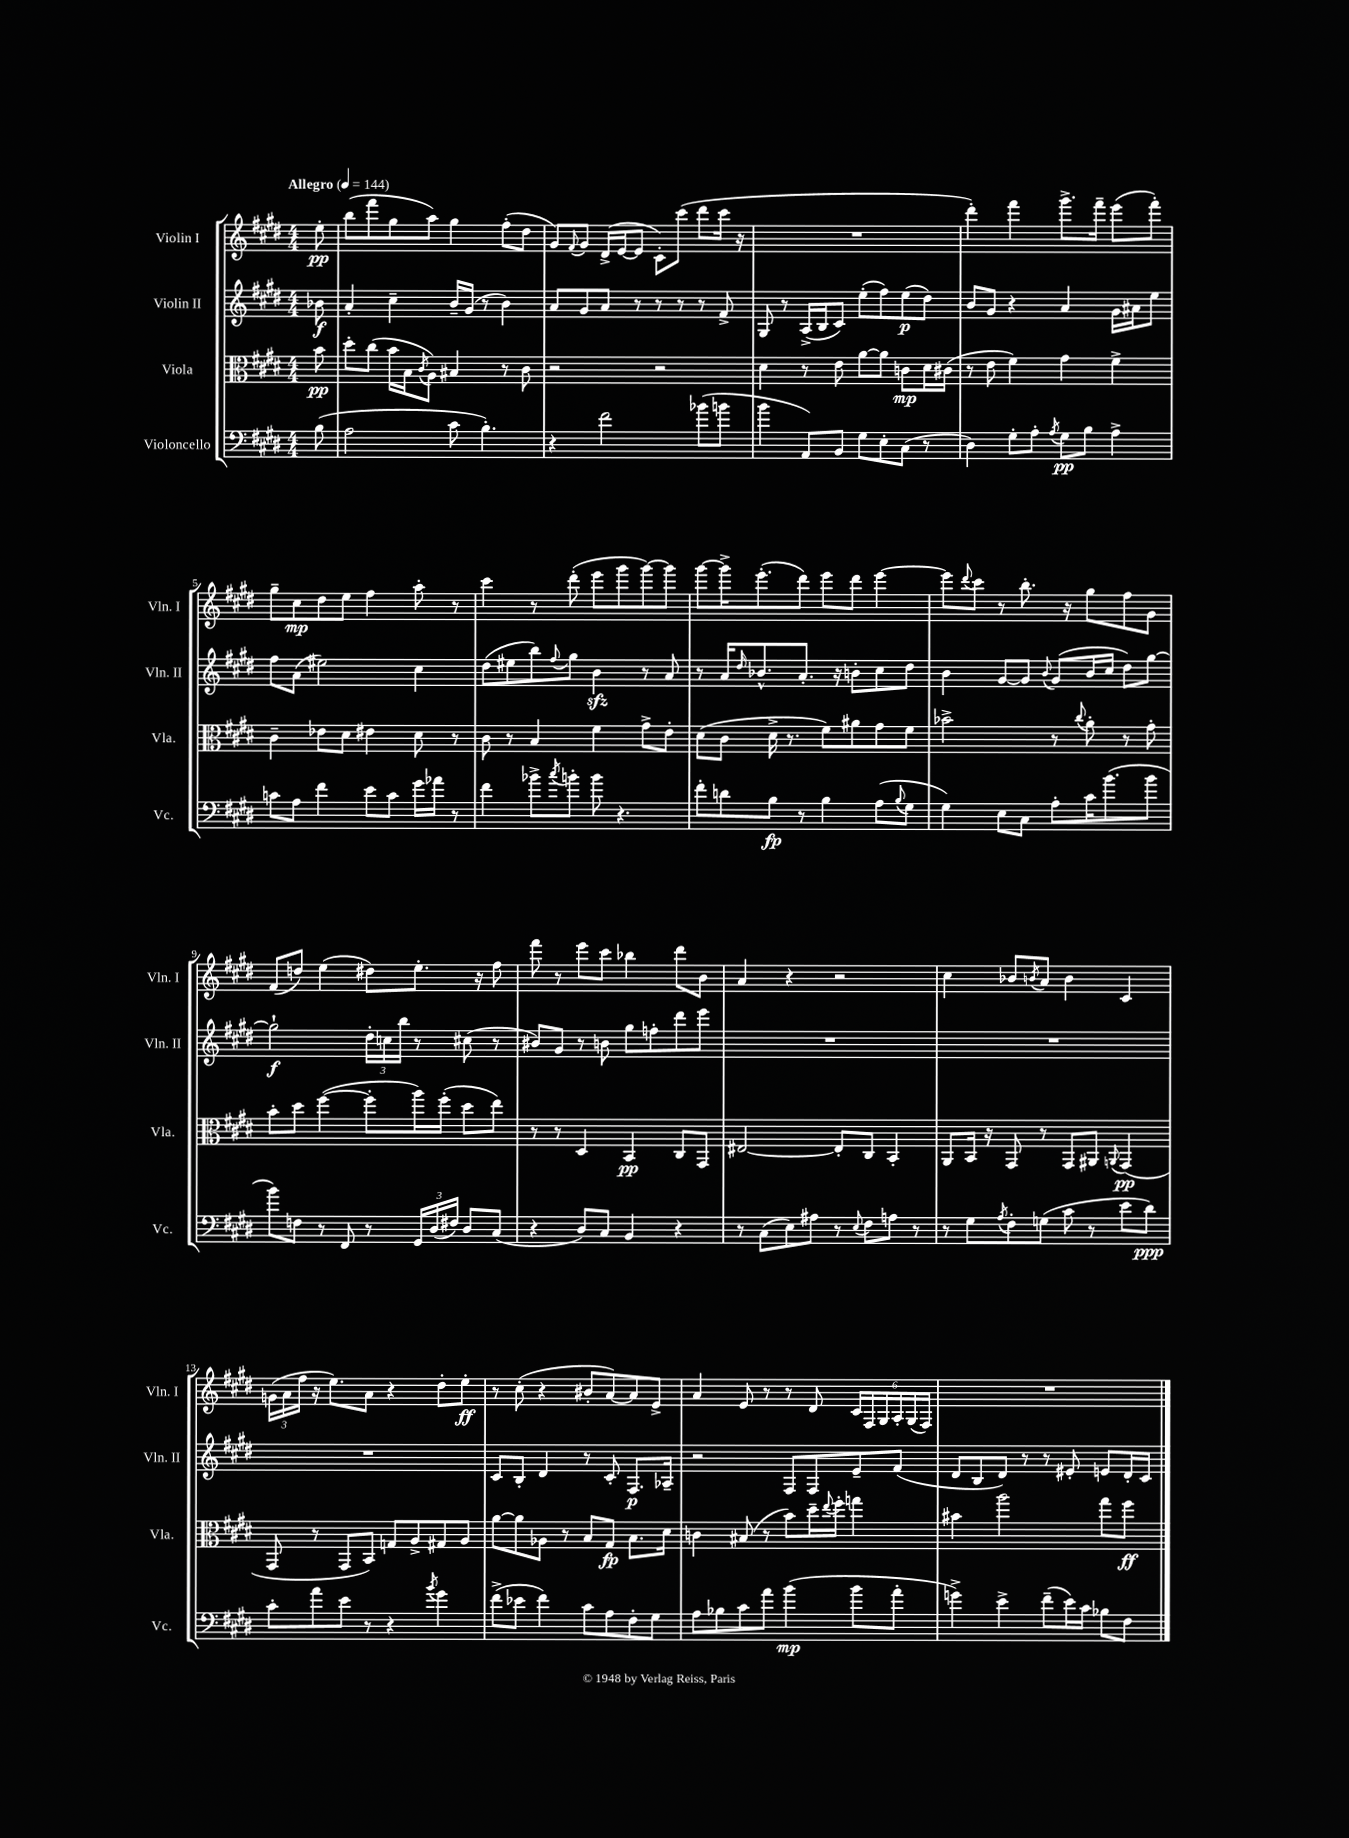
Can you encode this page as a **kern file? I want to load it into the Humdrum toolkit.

**kern	**dynam	**kern	**dynam	**kern	**dynam	**kern	**dynam
*part4	*part4	*part3	*part3	*part2	*part2	*part1	*part1
*staff4	*staff4	*staff3	*staff3	*staff2	*staff2	*staff1	*staff1
*I"Violoncello	*	*I"Viola	*	*I"Violin II	*	*I"Violin I	*
*I'Vc.	*	*I'Vla.	*	*I'Vln. II	*	*I'Vln. I	*
*clefF4	*	*clefC3	*	*clefG2	*	*clefG2	*
*k[f#c#g#d#]	*	*k[f#c#g#d#]	*	*k[f#c#g#d#]	*	*k[f#c#g#d#]	*
*M4/4	*	*M4/4	*	*M4/4	*	*M4/4	*
*MM144	*	*MM144	*	*MM144	*	*MM144	*
=	=	=	=	=	=	=	=
!	!	!	!	!	!	!LO:TX:a:B:t=Allegro	!
(8B\	.	8b\	pp	8b-X\	f	8ee'\	pp
=1	=1	=1	=1	=1	=1	=1	=1
2A\	.	8dd#'\L	.	4a'/	.	(8bb\L	.
.	.	(8cc#\J	.	.	.	8fff#\	.
.	.	16b\LL	.	4cc#~\	.	8gg#\	.
.	.	16B\J	.	.	.	.	.
.	.	8qc#/	.	.	.	.	.
.	.	8A\J)	.	.	.	8aa\J)	.
8c#\	.	4B#X/	.	16b~/LL	.	4gg#\	.
.	.	.	.	(16g#/JJ	.	.	.
4.B'\)	.	.	.	8r	.	.	.
.	.	8r	.	4b\)	.	(8ff#'\L	.
.	.	8c#\	.	.	.	8dd#\J	.
=2	=2	=2	=2	=2	=2	=2	=2
4r	.	2r	.	8a/L	.	8g#/L)	.
.	.	.	.	.	.	8qqf#/	.
.	.	.	.	8g#/	.	8g#/J	.
2f#\	.	.	.	8a/J	.	(16d#^/LL	.
.	.	.	.	.	.	[16e/J	.
.	.	.	.	8r	.	8e/J]	.
.	.	2r	.	8r	.	8c#'\L)	.
.	.	.	.	8r	.	(8ccc#\J	.
(8b-X\L	.	.	.	8r	.	8ddd#\L	.
8bn\J	.	.	.	8f#^/	.	16ccc#\Jk	.
.	.	.	.	.	.	16r	.
=3	=3	=3	=3	=3	=3	=3	=3
4b\	.	4d#\	.	8G#/	.	1r	.
.	.	.	.	8r	.	.	.
8AA/L)	.	8r	.	(16A^/LL	.	.	.
.	.	.	.	16B/J	.	.	.
8BB/J	.	8e\	.	8c#/J)	.	.	.
8G#\L	.	[8a\L	.	(8ee'\L	.	.	.
8E'\	.	8a\J]	.	8ff#\)	.	.	.
(8C#\J	.	8cn\L	mp	(8ee\	p	.	.
8r	.	16d#\L	.	8dd#\J)	.	.	.
.	.	(16c#X\JJ	.	.	.	.	.
=4	=4	=4	=4	=4	=4	=4	=4
4D#\)	.	8r	.	8b/L	.	4ddd#'\)	.
.	.	8e\	.	8g#/J	.	.	.
8G#'\L	.	4f#\)	.	4r	.	4fff#\	.
8A'\J	.	.	.	.	.	.	.
8qA/	.	.	.	.	.	.	.
8G#\L	pp	4g#\	.	4a/	.	8.ggg#^\L	.
8B\J	.	.	.	.	.	.	.
.	.	.	.	.	.	16fff#~\Jk	.
4A^\	.	4f#^\	.	16g#\LL	.	(8eee\L	.
.	.	.	.	16a#X\J	.	.	.
.	.	.	.	8ee\J	.	8fff#'\J)	.
!!LO:LB:g=z
=5	=5	=5	=5	=5	=5	=5	=5
8cn\L	.	4c#~\	.	8ff#\L	.	8gg#~\L	.
8A\J	.	.	.	(8a\J	.	8cc#\	mp
4f#\	.	8e-X\L	.	2ee#X\)	.	8dd#\	.
.	.	8d#\J	.	.	.	8ee\J	.
8e\L	.	4e#X\	.	.	.	4ff#\	.
8c\J	.	.	.	.	.	.	.
16g#\LL	.	8d#\	.	4cc#\	.	8aa'\	.
16a-X\JJ	.	.	.	.	.	.	.
8r	.	8r	.	.	.	8r	.
=6	=6	=6	=6	=6	=6	=6	=6
4f#\	.	8c#\	.	(8dd#\L	.	4ccc#\	.
.	.	8r	.	8ee#X\	.	.	.
8b-X^\L	.	4B/	.	8bb\)	.	8r	.
8qcc#/	.	.	.	8qqff#/	.	.	.
8bn'\J	.	.	.	8gg#\J	.	(8ddd#'\	.
8b\	.	4f#\	.	4bzz\	.	8eee\L	.
4.r	.	.	.	.	.	8ggg#\	.
.	.	8g#^\L	.	8r	.	[8ggg#\)	.
.	.	8e'\J	.	8a/	.	8ggg#\J]	.
=7	=7	=7	=7	=7	=7	=7	=7
8f#'\L	.	(8d#\L	.	8r	.	[8ggg#\L	.
8dn\	.	8c#\J	.	16a/KL	.	16ggg#^\K]	.
.	.	.	.	16qqdd#/	.	.	.
.	.	.	.	8.b-X^^/	.	(8.eee'\	.
8B\J	fp	16d#^\	.	.	.	.	.
.	.	8.r	.	.	.	.	.
8r	.	.	.	8.a'/J	.	8ddd#\J)	.
4B\	.	8f#\L)	.	.	.	8eee\L	.
.	.	.	.	16r	.	.	.
.	.	8a#X\	.	8bn'\L	.	8ddd#\J	.
(8A\L	.	8g#\	.	8cc#\	.	[4eee\	.
8qqB/	.	.	.	.	.	.	.
8G#\J	.	8f#\J	.	8dd#\J	.	.	.
=8	=8	=8	=8	=8	=8	=8	=8
4G#\)	.	2b-X^\	.	4b\	.	8eee\L]	.
.	.	.	.	.	.	8qqddd#/	.
.	.	.	.	.	.	8ccc#\J	.
8E\L	.	.	.	[8g#/L	.	8r	.
8C#\J	.	.	.	8g#/J]	.	8.bb'\	.
.	.	.	.	8qqb/	.	.	.
8A'\L	.	8r	.	(8g#/L	.	.	.
.	.	.	.	.	.	16r	.
.	.	8qqcc#/	.	.	.	.	.
16c#\K	.	8a'\	.	16b/L	.	8gg#\L	.
(8.b\	.	.	.	16cc#/JJ	.	.	.
.	.	8r	.	8dd#\L)	.	8ff#\	.
8b\J	.	8g#'\	.	[8gg#\J	.	8g#\J	.
!!LO:LB:g=z
=9	=9	=9	=9	=9	=9	=9	=9
8b\L)	.	8b'\L	.	2gg#`\]	f	(8f#/L	.
8Fn\J	.	8dd#\J	.	.	.	8ddn/J)	.
8r	.	([4ff#\	.	.	.	(4ee\	.
8FF#/	.	.	.	.	.	.	.
8r	.	8ff#'\L]	.	24dd#'\LL	.	8dd#X\L)	.
.	.	.	.	24ccn\	.	.	.
.	.	.	.	24bb\JJ	.	.	.
24GG#/LL	.	16aa\L)	.	8r	.	8.ee'\J	.
(24D#/	.	.	.	.	.	.	.
.	.	(16ff#'\JJ	.	.	.	.	.
24F#X/JJ)	.	.	.	.	.	.	.
8D#/L	.	8dd#\L	.	(8cc#X\	.	.	.
.	.	.	.	.	.	16r	.
(8C#/J	.	8ee\J)	.	8r	.	8ff#\	.
=10	=10	=10	=10	=10	=10	=10	=10
4r	.	8r	.	8b#X/L)	.	8fff#\	.
.	.	8r	.	8g#/J	.	8r	.
8D#/L)	.	4D#/	.	8r	.	8eee\L	.
8C#/J	.	.	.	8bn\	.	8ccc#\J	.
4BB/	.	4BB/	pp	8gg#\L	.	4bb-X\	.
.	.	.	.	8ffn'\	.	.	.
4r	.	8C#/L	.	8ddd#\	.	8ddd#\L	.
.	.	8GG#/J	.	8eee\J	.	8b\J	.
=11	=11	=11	=11	=11	=11	=11	=11
8r	.	[2E#X/	.	1r	.	4a/	.
(8C#\L	.	.	.	.	.	.	.
8E\)	.	.	.	.	.	4r	.
8A#X\J	.	.	.	.	.	.	.
8r	.	8E#'/L]	.	.	.	2r	.
8qqE/	.	.	.	.	.	.	.
8F#\L	.	8C#/J	.	.	.	.	.
8An\J	.	4BB'/	.	.	.	.	.
8r	.	.	.	.	.	.	.
=12	=12	=12	=12	=12	=12	=12	=12
8r	.	8AA/L	.	1r	.	4cc#\	.
8G#\L	.	16BB/Jk	.	.	.	.	.
.	.	16r	.	.	.	.	.
8qA/	.	.	.	.	.	.	.
8F#'\	.	8GG#/	.	.	.	8b-X/L	.
.	.	.	.	.	.	8qbn/	.
(8Gn\J	.	8r	.	.	.	8a/J	.
8c#\	.	8GG#/L	.	.	.	4b\	.
8r	.	8AA#X/J	.	.	.	.	.
.	.	8qqAAn/	.	.	.	.	.
8e\L	.	(4GG#/	pp	.	.	4c#/	.
8d#\J)	ppp	.	.	.	.	.	.
!!LO:LB:g=z
=13	=13	=13	=13	=13	=13	=13	=13
8c#'\L	.	8GG#/	.	1r	.	(24gn\LL	.
.	.	.	.	.	.	24a\	.
.	.	.	.	.	.	24ff#\JJ	.
8a\	.	8r	.	.	.	16r	.
.	.	.	.	.	.	8.ee\L)	.
8e\J	.	8GG#/L	.	.	.	.	.
8r	.	8BB/J)	.	.	.	8a\J	.
4r	.	8Gn/L	.	.	.	4r	.
.	.	8A^/	.	.	.	.	.
8qb/	.	.	.	.	.	.	.
4g#\	.	8G#X/	.	.	.	8dd#'\L	.
.	.	8A/J	.	.	.	8ee'\J	ff
=14	=14	=14	=14	=14	=14	=14	=14
(8f#^\L	.	[8a\L	.	8c#/L	.	8r	.
8e-X\J	.	8a\]	.	8B'/J	.	(8cc#'\	.
4f#\)	.	8A-X\J	.	4d#/	.	4r	.
.	.	8r	.	.	.	.	.
8c#\L	.	8B/L	.	8r	.	8b#X'/L	.
8A\	.	8G#/J	fp	8c#'/	.	[8a/)	.
8F#'\	.	8.B\L	.	8.F#/L	p	8a/]	.
8G#\J	.	.	.	.	.	8e^/J	.
.	.	16d#\Jk	.	16A-X~/Jk	.	.	.
=15	=15	=15	=15	=15	=15	=15	=15
8A\L	.	4cn\	.	2r	.	4a/	.
8B-X\	.	.	.	.	.	.	.
8c#\	.	(8B#X/	.	.	.	8e/	.
8a\J	.	8r	.	.	.	8r	.
(4b\	mp	8b\L)	.	8F#/L	.	8r	.
.	.	16dd#~\L	.	8F#/	.	8d#/	.
.	.	8qqee/	.	.	.	.	.
.	.	16ff#'\JJ	.	.	.	.	.
8b\L	.	4ggn\	.	8e~/	.	24c#/LL	.
.	.	.	.	.	.	24F#/	.
.	.	.	.	.	.	24G#/	.
8a'\J	.	.	.	(8f#/J	.	24A'/	.
.	.	.	.	.	.	(24G#/	.
.	.	.	.	.	.	24F#/JJ)	.
=16	=16	=16	=16	=16	=16	=16	=16
4gn^\)	.	4b#X\	.	8d#/L	.	1r	.
.	.	.	.	8B/	.	.	.
4e^\	.	2aa\	.	8d#/J)	.	.	.
.	.	.	.	8r	.	.	.
(8f#~\L	.	.	.	8r	.	.	.
16e\L)	.	.	.	8e#X'/	.	.	.
16c#\JJ	.	.	.	.	.	.	.
8B-X\L	.	8gg#\L	.	8en/L	.	.	.
8F#\J	.	8ff#\J	ff	16d#'/L	.	.	.
.	.	.	.	16c#/JJ	.	.	.
==	==	==	==	==	==	==	==
*-	*-	*-	*-	*-	*-	*-	*-
